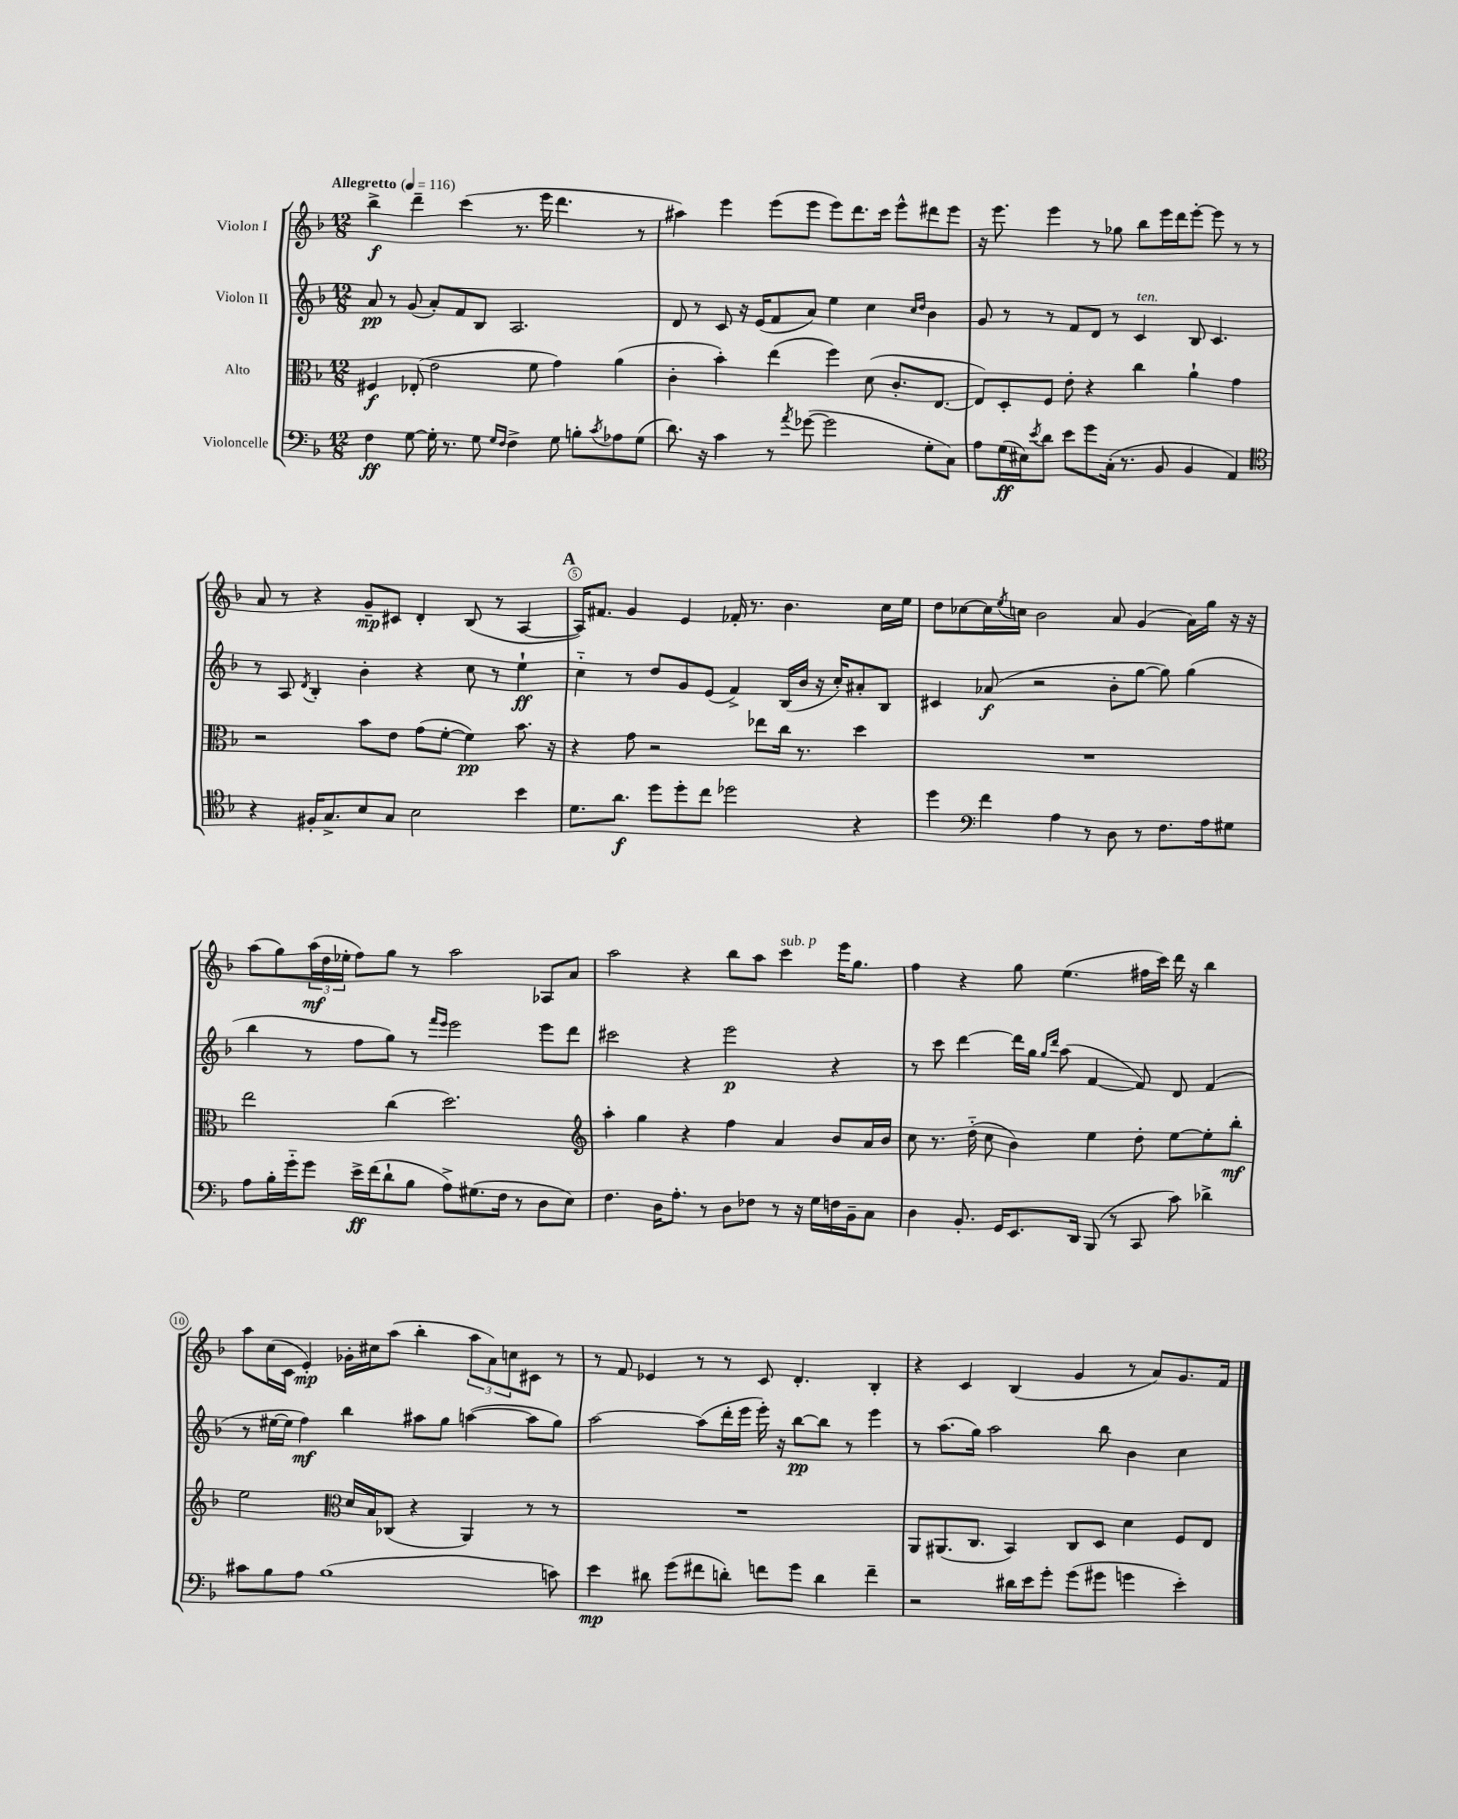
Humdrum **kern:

**kern	**kern	**kern	**kern
*staff4	*staff3	*staff2	*staff1
*clefF4	*clefC3	*clefG2	*clefG2
*k[b-]	*k[b-]	*k[b-]	*k[b-]
*M12/8	*M12/8	*M12/8	*M12/8
*MM116	*MM116	*MM116	*MM116
4F\	4F#/	8a/	4bb-^\
.	.	8r	.
[8G\	(8E-'/	(8g/	4ddd~\
16G'\]	2e\	8a'/L)	.
8.r	.	.	.
.	.	8f/	(4ccc\
8G\	.	8B-/J	.
16qqG/LL	.	.	.
16qqF/JJ	.	.	.
4F^\	.	2.A/	8.r
.	8f\	.	.
.	.	.	16eee\
8G\	4g\)	.	4.ddd\
8B'\L	.	.	.
8qc/	.	.	.
8A-\	(4a\	.	.
(8G\J	.	.	8r
=	=	=	=
8.d\)	4c'\	8d/	4aa#\)
.	.	8r	.
16r	.	.	.
4c\	4b-'\)	8c/	4eee\
.	.	16r	.
.	.	(16e/LK	.
8r	(4ee\	8f/	(8eee\L
8qa/	.	.	.
([8g-\	.	8a/J)	8eee\J
2g-\]	4ff\)	4ee\	8eee\L)
.	.	.	8.ddd\
.	(8d\	4cc\	.
.	.	.	16ccc\Jk
.	8.c'/L	.	8eee^^\L
.	.	16qqcc/LL	.
.	.	16qqdd/JJ	.
8G'\L	.	4b-\	8ddd#\
.	[8.E/J	.	.
8C\J)	.	.	8eee\J
=	=	=	=
8A\L	8E/]L)	8g/	16r
.	.	.	8.eee\
(16G\L	8D'/	8r	.
16E#\J)	.	.	.
8qe/	.	.	.
8d\J	8F/J	8r	4eee\
8e\L	8e'\	8f/L	.
8g\	4r	8d/J	8r
(16C'\Jk	.	8r	8gg-\
8.r	.	.	.
.	4cc\	4c/	8bb-\L
8BB-/	.	.	16eee\L
.	.	.	16ddd\J
4BB-/	4a`\	8B-/	[8eee'\J
.	.	4.c/	8eee\]
4AA/)	4g\	.	8r
.	.	.	8r
=	=	=	=
*clefC4	*	*	*
4r	2r	8r	8a/
.	.	8A/	8r
.	.	8qd/	.
16F#'/LK	.	4B-'/	4r
8.G^/	.	.	.
8B-/	8b-\L	4b-'\	8g~/L
8G/J	8e\J	.	8c#/J
2B-\	(8g\L	4r	4d'/
.	[8f'\J	.	.
.	4f\])	8cc\	(8B-/
.	.	8r	8r
4b-\	8.b-\	4ee`\	[4A/
.	16r	.	.
=	=	=	=
8.d\L	4r	4cc'~\	16A/]LK)
.	.	.	8.f#/J
8.a\J	.	.	.
.	8g\	8r	4g/
8dd\L	2r	8dd/L	.
8dd'\	.	8g/	4e/
8cc\J	.	(8e/J	.
2dd-\	.	4f^/)	16f-'/
.	.	.	8.r
.	8ee-\L	.	.
.	16cc\Jk	(16B-/LL	4.b-\
.	8.r	16b-/JJ	.
.	.	16r	.
.	.	16cc'/LK)	.
4r	4dd\	8a#'/	.
.	.	8B-/J	16cc\LL
.	.	.	16ee\JJ
=	=	=	=
4dd\	1.r	4c#/	8dd\L
.	.	.	[8cc-\
*clefF4	*	*	*
4f\	.	(8a-/	16cc-\]L
.	.	.	8qee/
.	.	.	16cc\JJ
.	.	2r	2b-\
4A\	.	.	.
8r	.	.	.
8D\	.	8b-'\L	8a/
8r	.	[8gg\J	(4g/
8.F\L	.	8gg\])	.
.	.	(4gg\	16a\LL)
16A\k	.	.	16gg\JJ
8G#\J	.	.	16r
.	.	.	16r
=	=	=	=
8A\L	2ee\	4bb-\	(8aa\L
16B-'\L	.	.	8gg\)
16g'~\J	.	.	.
8g\J	.	8r	(24aa\L
.	.	.	24dd\
.	.	.	24ee-'\JJ
16e^\LL	.	8ff\L	8ff\L)
(16f\J	.	.	.
8d`\	(4cc\	8gg\J)	8gg\J
8B-\J	.	8r	8r
.	.	16qqfff/LL	.
.	.	16qqeee/JJ	.
8A^\L)	2.dd\)	2eee\	2aa\
(8.G#\	.	.	.
16F\Jk	.	.	.
8r	.	.	.
8D\L	.	8eee\L	8A-/L
8E\J)	.	8ddd\J	8a/J
=	=	=	=
*	*clefG2	*	*
4.F\	4aa'\	2ccc#\	2aa\
.	4gg\	.	.
16D\LK	.	.	.
8.A'\J	.	.	.
.	4r	4r	4r
8r	.	.	.
8D\L	4ff\	2eee\	8bb-\L
8F-\J	.	.	8aa\J
8r	4a/	.	4ccc\
16r	.	.	.
16G\LL	.	.	.
16F\	8b-/L	4r	16eee\LK
16BB-~\J	.	.	8.gg\J
8C\J	16a/L	.	.
.	16b-/JJ	.	.
=	=	=	=
4D\	8cc\	8r	4ff\
.	8.r	8ccc\	.
8.BB-'/	.	[4ddd\	4r
.	(16dd'~\	.	.
.	8cc\	.	.
16GG/LK	.	.	.
8.EE/	4b-\)	16ddd\]LL	8gg\
.	.	16gg\JJ	.
.	.	16qqgg/LL	.
.	.	16qqddd/JJ	.
.	.	(8aa\	(4.ee\
16DD/Jk	.	.	.
(8BBB-/	4ee\	[4f/	.
8r	.	.	.
8CC/	8dd'\	8f/])	16ff#\LL
.	.	.	16ccc\JJ)
8c\)	[8ee\L	8d/	16ddd\
.	.	.	16r
4d-^\	8ee'\]	(4f/	4bb-\
.	8bb-'\J	.	.
=	=	=	=
8c#\L	2ee\	8r	8aa\L
8B-\	.	[16ee#\LL	(16cc\L
.	.	16ee#\]JJ	16c\JJ
8A\J	.	4ff\)	4e'/)
(1B-	.	.	.
*	*clefC3	*	*
.	16d/LL	4bb-\	16g-'\LL
.	16B-/J	.	16cc#\J
.	(8C-/J	.	(8aa\J
.	4r	8aa#\L	4bb-'\
.	.	8gg\J	.
.	4AA/)	([4aa\	12aa\L
.	.	.	12a\)
.	.	.	12cc\
.	8r	8aa\]L	8c#\J
8c\)	8r	8gg\J)	8r
=	=	=	=
4e\	1.r	[2aa\	8r
.	.	.	8f/
8d#\	.	.	4e-/
(8g\L	.	.	.
8f#\	.	(8aa\]L	8r
8d'\J)	.	16ddd'\L	8r
.	.	16eee\JJ	.
8f\L	.	16eee'\)	8c/
.	.	16r	.
8g\J	.	[8bb-\L	4.d'/
4d\	.	8bb-\]J	.
.	.	8r	.
4f~\	.	4eee\	4B-'/
=	=	=	=
2r	8AA/L	8r	4r
.	(8.AA#/	(8.aa\L	.
.	.	.	4c/
.	8.C/J	16gg\Jk)	.
.	.	2aa\	.
16d#\LL	4BB-/)	.	(4B-/
16e\J	.	.	.
8g'\J	.	.	.
(8g\L	8C/L	.	4g/
8g#\J	8D/J	8bb-\	.
4g\	4d\	4b-\	8r
.	.	.	8a/L)
4e'\)	8F/L	4cc\	8.g/
.	8E/J	.	.
.	.	.	16f/Jk
==	==	==	==
*-	*-	*-	*-
